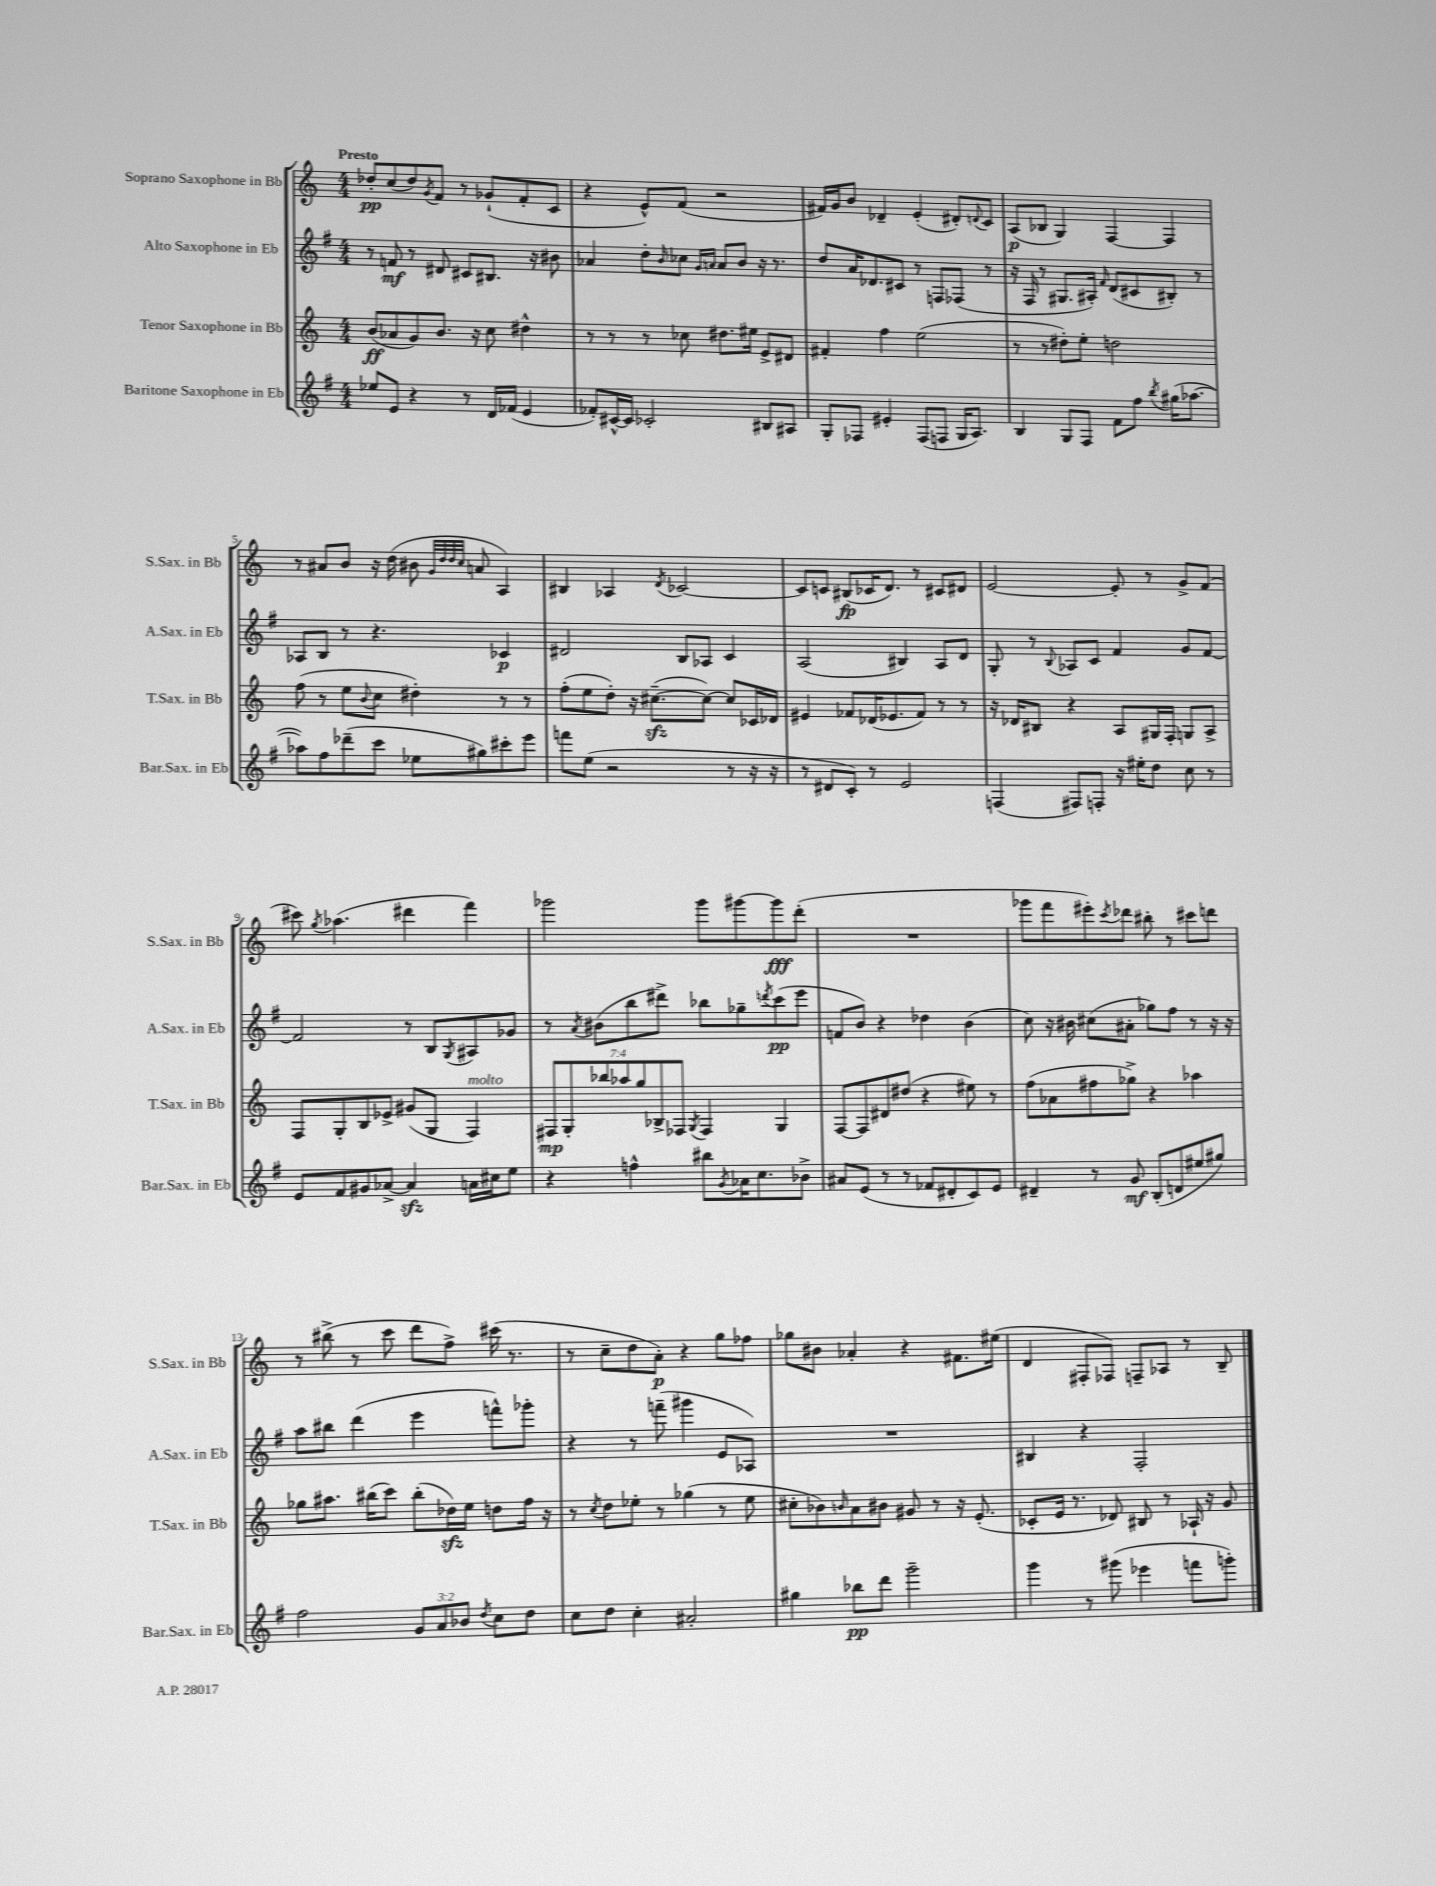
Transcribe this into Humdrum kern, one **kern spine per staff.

**kern	**dynam	**kern	**dynam	**kern	**dynam	**kern	**dynam
*part4	*part4	*part3	*part3	*part2	*part2	*part1	*part1
*staff4	*staff4	*staff3	*staff3	*staff2	*staff2	*staff1	*staff1
*I"Baritone Saxophone in Eb	*	*I"Tenor Saxophone in Bb	*	*I"Alto Saxophone in Eb	*	*I"Soprano Saxophone in Bb	*
*I'Bar.Sax. in Eb	*	*I'T.Sax. in Bb	*	*I'A.Sax. in Eb	*	*I'S.Sax. in Bb	*
*clefG2	*	*clefG2	*	*clefG2	*	*clefG2	*
*k[f#]	*	*k[]	*	*k[f#]	*	*k[]	*
*M4/4	*	*M4/4	*	*M4/4	*	*M4/4	*
=1	=1	=1	=1	=1	=1	=1	=1
!	!	!	!	!	!	!LO:TX:a:B:t=Presto	!
8ee-X/L	.	(8b/L	ff	8r	.	8dd-X'/L	pp
8e/J	.	8a-X/	.	8fn/	mf	(8cc/	.
4r	.	8g/)	.	8r	.	8dd-/)	.
.	.	.	.	.	.	8qg/	.
.	.	8.b/J	.	8d#X/	.	8f/J	.
8r	.	.	.	8c#X/L	.	8r	.
.	.	16r	.	.	.	.	.
16d/LL	.	8cc\	.	8.B#X/J	.	(8g-X`/L	.
(16f-X/JJ	.	.	.	.	.	.	.
4e/	.	4dd#X^^\	.	.	.	8f'/	.
.	.	.	.	16r	.	.	.
.	.	.	.	8b#X\	.	8c/J	.
=2	=2	=2	=2	=2	=2	=2	=2
8f-X'/L)	.	8r	.	4a-X/	.	4r	.
[16c#X^^/L	.	8r	.	.	.	.	.
16c#/JJ]	.	.	.	.	.	.	.
2c-X'/	.	8r	.	8dd'\L	.	8e^^/L)	.
.	.	.	.	16qqb/	.	.	.
.	.	8cc-X\	.	8cc-X\J	.	(8f/J	.
.	.	.	.	16qqg/LL	.	.	.
.	.	.	.	16qqan/JJ	.	.	.
.	.	8.dd#X\L	.	8a/L	.	2r	.
.	.	.	.	8b/J	.	.	.
.	.	16ee#X\Jk	.	.	.	.	.
8B#X/L	.	8e^/L	.	16r	.	.	.
.	.	.	.	8.r	.	.	.
8A#X/J	.	8d#X/J	.	.	.	.	.
=3	=3	=3	=3	=3	=3	=3	=3
8G'/L	.	4f#X'/	.	8dd/L	.	16f#X/LL)	.
.	.	.	.	.	.	16g/J	.
8F-X/J	.	.	.	16a/K	.	8b/J	.
.	.	.	.	8.d-X/	.	.	.
4e#X'/	.	4ff\	.	.	.	4d-X~/	.
.	.	.	.	8c#X/J	.	.	.
(8F-/L	.	(2ee\	.	8r	.	(4e'/	.
8Fn/J	.	.	.	8Fn/L	.	.	.
16G/KL	.	.	.	(8F-X/J	.	8d#X'/L)	.
8.A/J)	.	.	.	.	.	.	.
.	.	.	.	.	.	8qqdn/	.
.	.	.	.	8r	.	8c/J	.
=4	=4	=4	=4	=4	=4	=4	=4
4B/	.	8r	.	16r	.	(8A/L	p
.	.	.	.	16F#/	.	.	.
.	.	8r	.	8r	.	8B-X/J	.
8G/L	.	8dd#X'\L)	.	8.G#X/L	.	4G/)	.
8F#/J	.	8ee'\J	.	.	.	.	.
.	.	.	.	16A#X'/Jk)	.	.	.
.	.	.	.	16qqf#/	.	.	.
8f#\L	.	2ddn\	.	(8d/L	.	[4F/	.
8ff#\J	.	.	.	8c#X/	.	.	.
8qbb/	.	.	.	.	.	.	.
(16gg#X\KL	.	.	.	8B#X'/J)	.	4F/]	.
[8.aa-X\J	.	.	.	.	.	.	.
.	.	.	.	8r	.	.	.
!!LO:LB:g=z
=5	=5	=5	=5	=5	=5	=5	=5
8aa-X\L])	.	(8ff\	.	8A-X/L	.	8r	.
8ff#\	.	8r	.	8B/J	.	8a#X/L	.
(8ddd-X~\	.	8ee\L	.	8r	.	8b/J	.
.	.	8qqb/	.	.	.	.	.
8ccc\J	.	8cc\J	.	4.r	.	16r	.
.	.	.	.	.	.	(16dd\	.
8ee-X\L	.	4dd#X'\)	.	.	.	8b#X\	.
.	.	.	.	.	.	32qqg/LLL	.
.	.	.	.	.	.	32qqdd/	.
.	.	.	.	.	.	32qqdd/	.
.	.	.	.	.	.	32qqcc/JJJ	.
8gg#X\)	.	.	.	.	.	8an/	.
8ccc#X'\	.	8r	.	4c-X/	p	4A/)	.
8eee\J	.	8r	.	.	.	.	.
=6	=6	=6	=6	=6	=6	=6	=6
8fffn\L	.	(8ff'\L	.	2d#X/	.	4B#X/	.
(8ee\J	.	8ee\	.	.	.	.	.
2r	.	8dd'\J)	.	.	.	4A-X/	.
.	.	16r	.	.	.	.	.
.	.	([8.cc#Xzz~\L	.	.	.	.	.
.	.	.	.	.	.	8qd/	.
.	.	.	.	8B/L	.	[2c-X/	.
.	.	8cc#\J_)	.	8A-X/J	.	.	.
8r	.	8cc#/L]	.	4c/	.	.	.
16r	.	16c-X/L	.	.	.	.	.
16r	.	16d-X/JJ	.	.	.	.	.
=7	=7	=7	=7	=7	=7	=7	=7
8r	.	4e#X/	.	(2A/	.	8c-/L]	.
8d#X/L	.	.	.	.	.	8cn/J	.
8c'/J)	.	8f-X/L	.	.	.	(8B#X/L	fp
8r	.	(16d-X/K	.	.	.	16c-X/K	.
.	.	8.e-X/	.	.	.	8.d/J)	.
2e/	.	.	.	4B#X/)	.	.	.
.	.	8f-/J)	.	.	.	8r	.
.	.	8r	.	8A/L	.	8c#X/L	.
.	.	8r	.	8d/J	.	8d#X/J	.
=8	=8	=8	=8	=8	=8	=8	=8
(4Fn/	.	16r	.	8G'/	.	[2e/	.
.	.	16d-X/KL	.	.	.	.	.
.	.	8B#X/J	.	8r	.	.	.
.	.	.	.	8qqB/	.	.	.
8F#X/L)	.	4r	.	8A-X/L	.	.	.
8Fn'/J	.	.	.	8c/J	.	.	.
16r	.	8A/L	.	4f#/	.	8e'/]	.
16ee#X'\KL	.	.	.	.	.	.	.
8dd\J	.	16G#X/L	.	.	.	8r	.
.	.	16F'/JJ	.	.	.	.	.
8cc\	.	8Gn/L	.	8g/L	.	8g^/L	.
8r	.	8A^/J	.	[8f#/J	.	(8f/J	.
!!LO:LB:g=z
=9	=9	=9	=9	=9	=9	=9	=9
8e/L	.	8F/L	.	2f#/]	.	8ccc#X\)	.
.	.	.	.	.	.	8qgg/	.
8f#/	.	8G'/	.	.	.	(4.aa-X\	.
8g#X/	.	8B/	.	.	.	.	.
[8a-X^/J	.	8e-X^/J	.	.	.	.	.
4a-zz/]	.	(8g#X/L	.	8r	.	4ddd#X\	.
.	.	8G/J	.	8B/L	.	.	.
.	.	.	.	8qG/	.	.	.
!	!	!LO:TX:a:i:t=molto	!	!	!	!	!
16an\LL	.	4F/)	.	8A#X/	.	4fff\)	.
16cc#X\J	.	.	.	.	.	.	.
8ee\J	.	.	.	8g-X/J	.	.	.
=10	=10	=10	=10	=10	=10	=10	=10
4r	.	14F#X/L	mp	8r	.	2ggg-X\	.
.	.	14G'/	.	.	.	.	.
.	.	.	.	8qa/	.	.	.
.	.	.	.	(8b#X\L	.	.	.
.	.	14bb-X/	.	.	.	.	.
.	.	14aa-X/	.	.	.	.	.
4ffn^^\	.	.	.	8bb\	.	.	.
.	.	14gg/	.	.	.	.	.
.	.	14B-X^/	.	.	.	.	.
.	.	.	.	8ddd#X^\J)	.	.	.
.	.	14F-X/J	.	.	.	.	.
.	.	8qG/	.	.	.	.	.
8bb#X\L	.	4F-/	.	8bb-X\L	.	8ggg-\L	.
8qg/	.	.	.	.	.	.	.
16a-X\K	.	.	.	8gg-X~\	.	[8ggg#X\	.
8.cc\	.	.	.	.	.	.	.
.	.	.	.	8qdddn/	.	.	.
.	.	4G/	.	(8ccc\	pp	8ggg#\]	fff
8b-X^\J	.	.	.	8eee\J	.	(8ddd'\J	.
=11	=11	=11	=11	=11	=11	=11	=11
8a#X/L	.	[8F/L	.	8fn/L	.	1r	.
(8e/J	.	8F/]	.	8b/J)	.	.	.
8r	.	8d#X/	.	4r	.	.	.
8r	.	(8dd#X/J	.	.	.	.	.
8f-X/L	.	4r	.	4dd-X\	.	.	.
8d#X'/	.	.	.	.	.	.	.
8c/)	.	8ee#X\)	.	(4b\	.	.	.
8e/J	.	8r	.	.	.	.	.
=12	=12	=12	=12	=12	=12	=12	=12
4d#X~/	.	(8ff\L	.	8cc\)	.	8ggg-X\L	.
.	.	8a-X\	.	16r	.	8fff\	.
.	.	.	.	16b#X\	.	.	.
8r	.	8ff#X\	.	(8cc#X\L	.	8eee#X'\)	.
.	.	.	.	.	.	8qccc/	.
8g/	mf	8gg-X^\J)	.	8a#X'\J	.	8ddd-X\J	.
(8B'/L	.	4r	.	8gg-X\L)	.	8bb#X'\	.
8dn/	.	.	.	8ff#\J	.	8r	.
8ee#X/	.	4aa-X\	.	8r	.	8ccc#X\L	.
8gg#X/J)	.	.	.	16r	.	8dddn\J	.
.	.	.	.	16r	.	.	.
!!LO:LB:g=z
=13	=13	=13	=13	=13	=13	=13	=13
2ff#\	.	8gg-X\L	.	8aa\L	.	8r	.
.	.	8.aa#X\J	.	8bb#X\J	.	(8bb#X^\	.
.	.	.	.	(4ddd\	.	8r	.
.	.	(16bb#X\KL	.	.	.	.	.
.	.	8ccc\J)	.	.	.	8ccc\	.
12g/L	.	(8bb#'\L	.	4eee\	.	8ddd\L	.
12a/	.	.	.	.	.	.	.
.	.	16dd-Xzz\L)	.	.	.	8ff^\J)	.
12b-X/J	.	.	.	.	.	.	.
.	.	16ee\JJ	.	.	.	.	.
8qdd/	.	.	.	.	.	.	.
8cc\L	.	8ddn\L	.	8fffn^^\L)	.	(16ccc#X\	.
.	.	.	.	.	.	8.r	.
8dd\J	.	16ff\Jk	.	8ggg-X'\J	.	.	.
.	.	16r	.	.	.	.	.
=14	=14	=14	=14	=14	=14	=14	=14
8cc\L	.	8r	.	4r	.	8r	.
.	.	8qcc/	.	.	.	.	.
8dd\J	.	8dd\L	.	.	.	8cc~\L	.
4cc'\	.	8ee-X'\J	.	8r	.	8dd\	.
.	.	8r	.	(8fffn~\	.	8a'\J)	p
2a#X'/	.	(4gg-X\	.	4ggg#X\	.	4r	.
.	.	8r	.	8e/L	.	8gg\L	.
.	.	8ee-\	.	8A-X/J)	.	8ff-X\J	.
=15	=15	=15	=15	=15	=15	=15	=15
4gg#X\	.	8cc#X'\L	.	1r	.	8gg-X\L	.
.	.	8b-X\)	.	.	.	8b#X\J	.
.	.	16qqbn/	.	.	.	.	.
8bb-X\L	pp	8a\	.	.	.	4a-X'/	.
8ddd\J	.	8b#X\J	.	.	.	.	.
2ggg~\	.	8g#X/	.	.	.	4r	.
.	.	8r	.	.	.	.	.
.	.	16r	.	.	.	8.f#X\L	.
.	.	(8.e'/	.	.	.	.	.
.	.	.	.	.	.	(16ee#X\Jk	.
=16	=16	=16	=16	=16	=16	=16	=16
4ggg\	.	8c-X'/L	.	4B#X/	.	4d/	.
.	.	16e/Jk	.	.	.	.	.
.	.	8.r	.	.	.	.	.
8r	.	.	.	4r	.	8F#X'/L	.
(8ggg#X\	.	8d-X/)	.	.	.	8F-X/J)	.
4eee-X\	.	8B#X/	.	2F#'/	.	8Fn~/L	.
.	.	8r	.	.	.	8A-X/J	.
8fffn\L	.	16A-X`/	.	.	.	8r	.
.	.	16r	.	.	.	.	.
8gggn'\J)	.	8g/	.	.	.	8B~/	.
==	==	==	==	==	==	==	==
*-	*-	*-	*-	*-	*-	*-	*-
